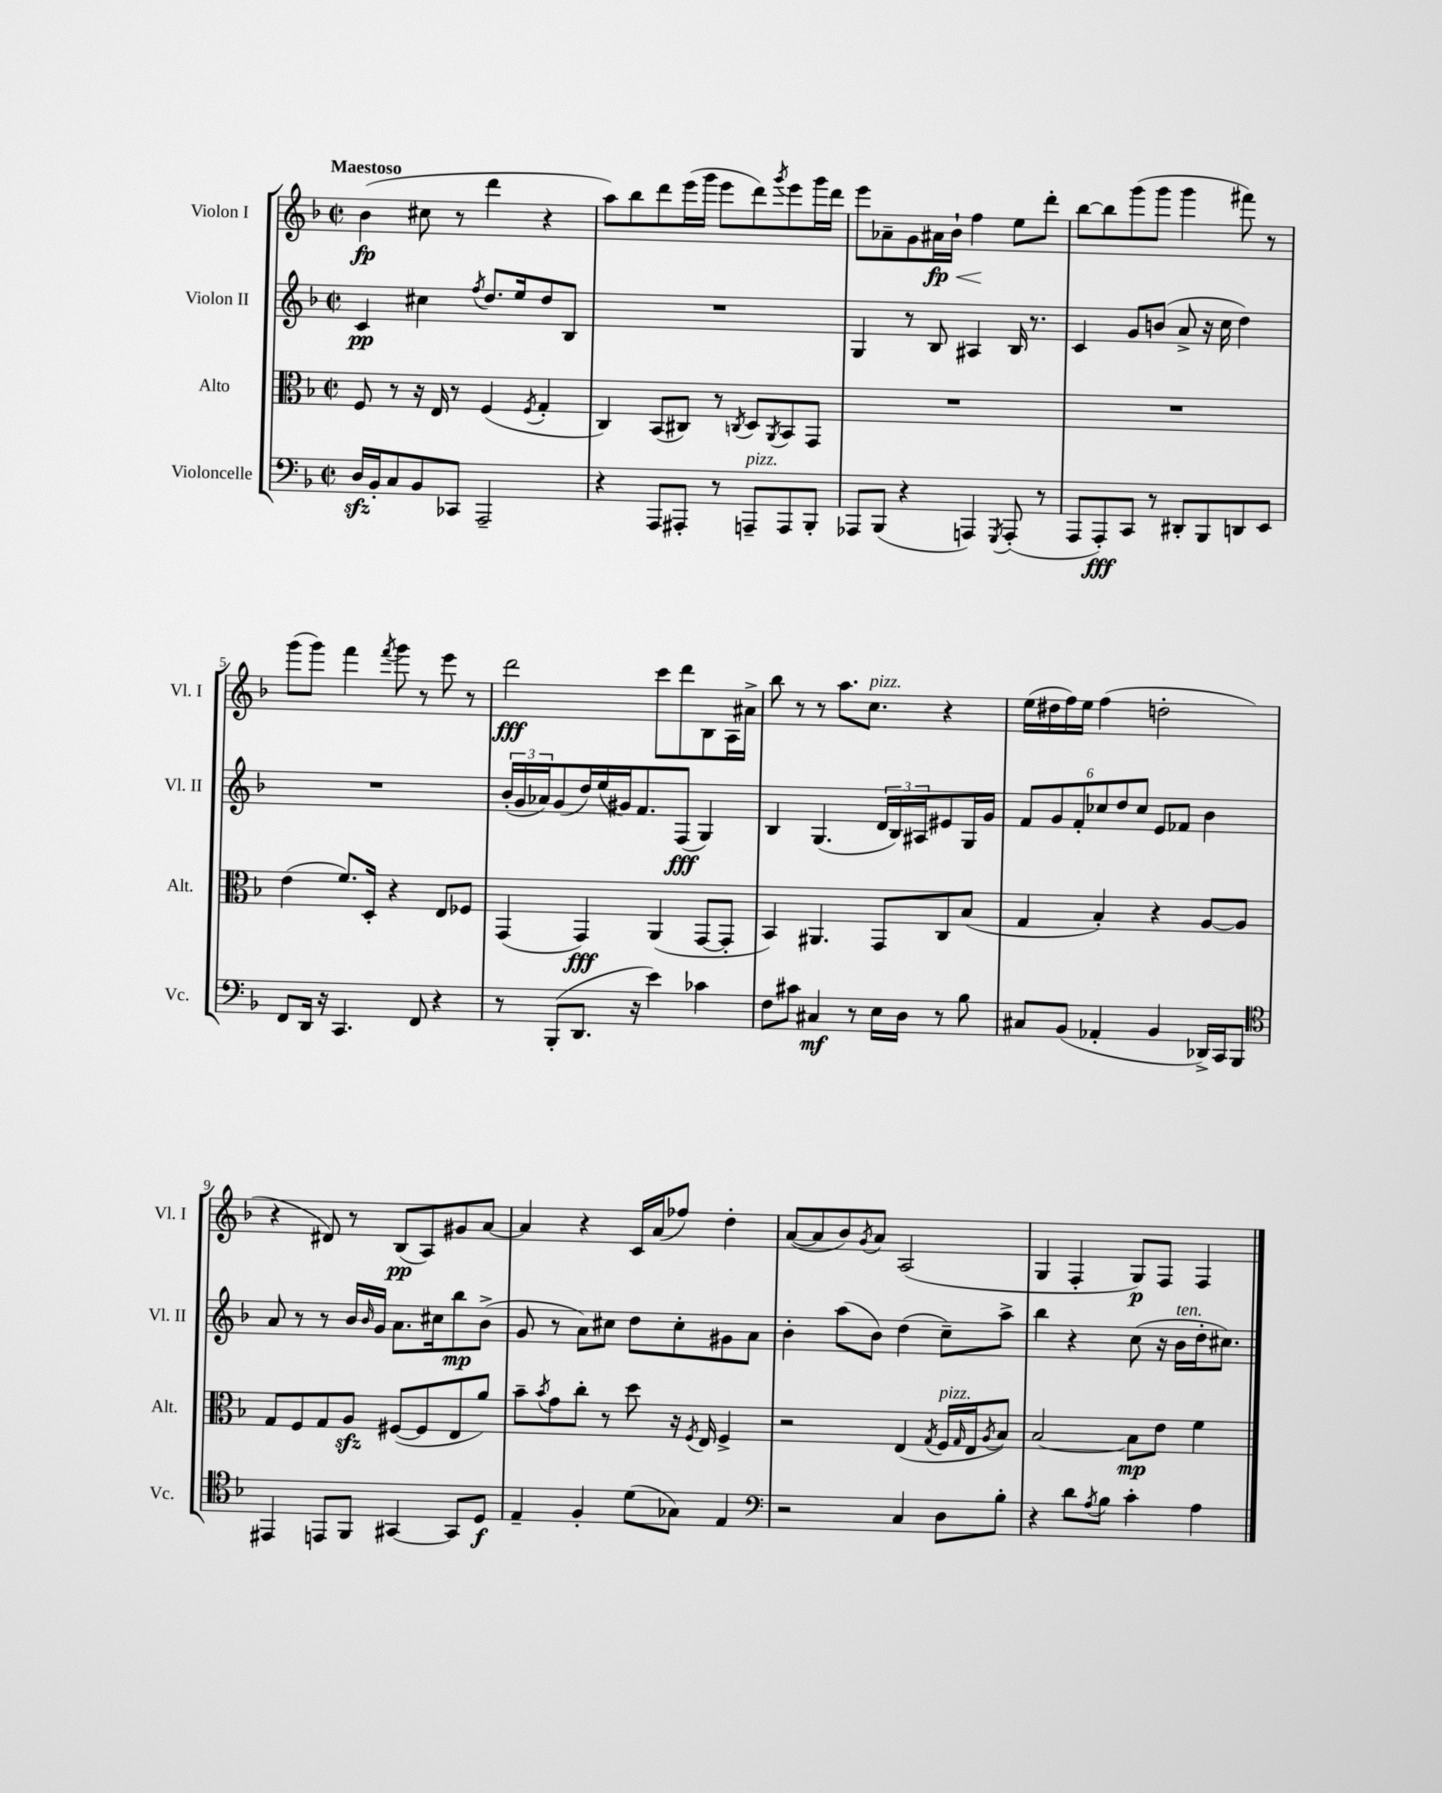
<<
\new StaffGroup <<
\new Staff = "s0" \with { instrumentName = "Violon I" shortInstrumentName = "Vl. I" } {
    \clef treble \key f \major \defaultTimeSignature \time 2/2 \tempo "Maestoso"
    bes'4\fp( cis''8 r8 d'''4 r4 |
    a''8) bes''8 d'''8 e'''16( g'''16 e'''8 d'''8) \acciaccatura { g'''8 } e'''8 g'''16 d'''16 |
    e'''8 aes'8-- g'8 ais'16\fp\< bes'16-! f''4\! e''8 d'''8-. |
    bes''8~ bes''8 g'''8( g'''8 g'''4 fis'''8) r8 |
    g'''8( g'''8) f'''4 \acciaccatura { f'''8 } g'''8 r8 e'''8 r8 |
    d'''2\fff c'''8 d'''8 bes8 a16 ais'16-> |
    bes''8 r8 r8 a''8. c''8.^\markup { \italic "pizz." } r4 |
    e''16( dis''16 f''16) e''16 f''4( d''2-. |
    r4 dis'8) r8 bes8\pp( a8) gis'8 a'8~ |
    a'4 r4 c'16 a'16( fes''8) d''4-. |
    a'8~( a'8 bes'8) \acciaccatura { g'8 } a'8 a2( |
    g4 f4-. g8\p) f8 f4 \bar "|." |
}
\new Staff = "s1" \with { instrumentName = "Violon II" shortInstrumentName = "Vl. II" } {
    \clef treble \key f \major \defaultTimeSignature \time 2/2
    c'4\pp cis''4 \acciaccatura { f''8 } d''8. e''16 d''8 bes8 |
    R1 |
    g4 r8 bes8 ais4 bes16 r8. |
    c'4 g'8 b'8( a'8-> r16 c''16 d''4) |
    R1 |
    \tuplet 3/2 { bes'16-.( g'16 aes'16) } g'8( d''16) e''16( gis'16) f'8. f8\fff( g4) |
    bes4 g4.( \tuplet 3/2 { d'16 bes16) ais16 } eis'8 g16 g'16 |
    \tuplet 6/4 { f'8 g'8 f'8-. ces''8 d''8 ces''8 } e'8 fes'8 bes'4 |
    a'8 r8 r8 bes'16 \grace { bes'16 } g'16 a'8. cis''16 bes''8\mp bes'8->( |
    g'8 r8 a'8) cis''8 d''8 cis''8-. gis'8 a'8 |
    bes'4-. a''8( bes'8) d''4( c''8--) a''8-> |
    bes''4 r4 c''8( r16 bes'16^\markup { \italic "ten." } d''16-. cis''8.) \bar "|." |
}
\new Staff = "s2" \with { instrumentName = "Alto" shortInstrumentName = "Alt." } {
    \clef alto \key f \major \defaultTimeSignature \time 2/2
    f8 r8 r16 e16 r8 f4( \acciaccatura { f8 } g4-. |
    c4) bes,8( cis8) r8 \acciaccatura { c8 } d8 \acciaccatura { a,8 } bes,8 g,8 |
    R1 |
    R1 |
    e'4( f'8.) d16-. r4 e8 fes8 |
    g,4( g,4\fff) a,4( g,8~ g,8-. |
    bes,4) ais,4. g,8 c8 bes8( |
    g4 bes4-.) r4 a8~ a8 |
    g8 f8 g8 a8\sfz fis8~( fis8 e8 a'8) |
    bes'8-- \acciaccatura { bes'8 } g'8 c''8-. r8 d''8 r16 \acciaccatura { f8 } e16 f4-> |
    r2 e4( \acciaccatura { g8 } f16^\markup { \italic "pizz." } \grace { g16 } e16 \acciaccatura { a8 } bes8) |
    bes2~ bes8\mp e'8 f'4 \bar "|." |
}
\new Staff = "s3" \with { instrumentName = "Violoncelle" shortInstrumentName = "Vc." } {
    \clef bass \key f \major \defaultTimeSignature \time 2/2
    d16\sfz bes,16-. c8 bes,8 ces,8 a,,2-- |
    r4 a,,8 ais,,8-. r8 a,,8--^\markup { \italic "pizz." } a,,8 bes,,8-. |
    aes,,8 bes,,8( r4 a,,4) \acciaccatura { g,,8 } a,,8-.( r8 |
    a,,8 a,,8-.\fff) c,8 r8 dis,8-. bes,,8 d,8 e,8 |
    f,8 d,16 r16 c,4. f,8 r4 |
    r8 bes,,8-.( d,8. r16 e'4) ces'4 |
    f8 cis'8 cis4\mf r8 e16 d16 r8 bes8 |
    cis8 bes,8( aes,4-. bes,4 des,16->) c,16 bes,,8 |
    \clef tenor eis,4 e,8 f,8 gis,4~ gis,8 d8\f |
    e4-- f4-. d'8( ges8) e4 |
    \clef bass r2 c4 d8 bes8-. |
    r4 d'8 \acciaccatura { a8 } bes8 c'4-. a4 \bar "|." |
}
>>
>>
